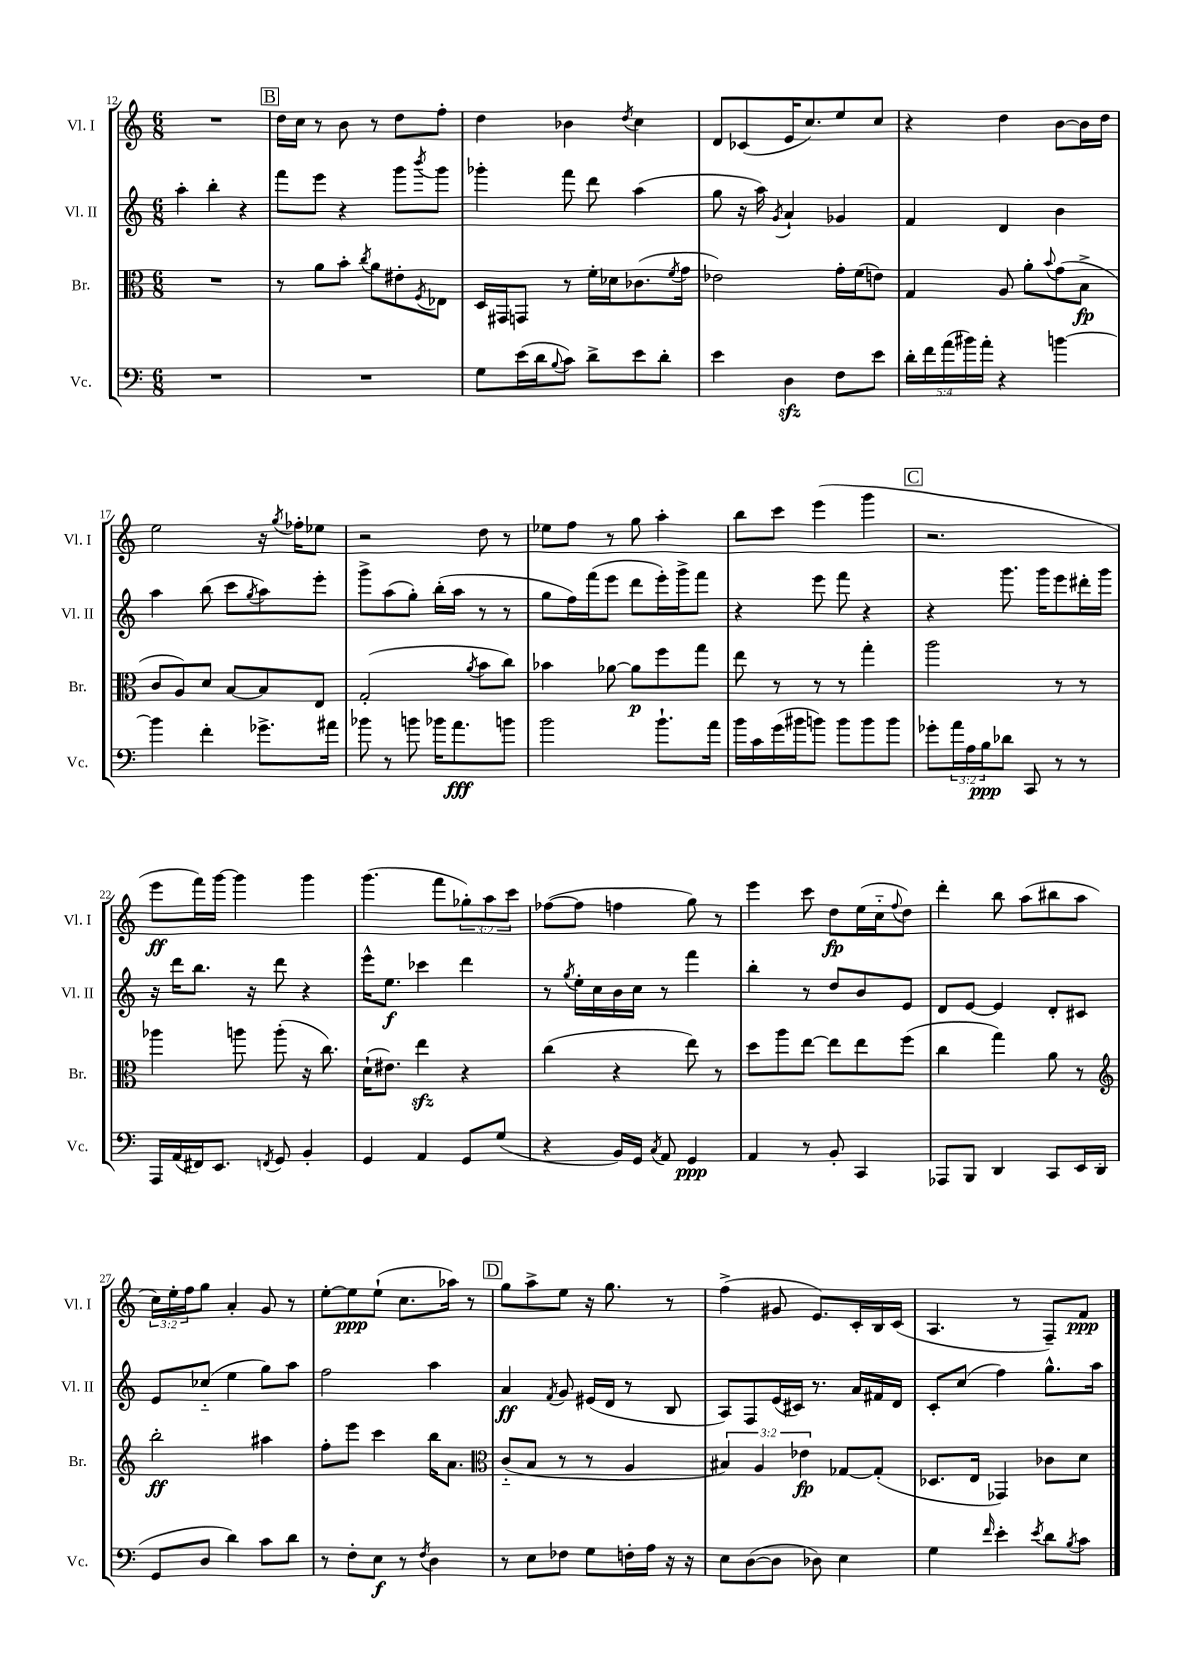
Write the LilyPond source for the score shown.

<<
\new StaffGroup <<
\new Staff = "s0" \with { instrumentName = "Vl. I" shortInstrumentName = "Vl. I" } {
    \clef treble \key c \major \numericTimeSignature \time 6/8 \override Staff.TupletNumber.text = #tuplet-number::calc-fraction-text
    R2. |
    \mark \markup { \box "B" } d''16 c''16 r8 b'8 r8 d''8 f''8-. |
    d''4 bes'4 \acciaccatura { d''8 } c''4 |
    d'8 ces'8( e'16 c''8.) e''8 c''8 |
    r4 d''4 b'8~ b'16 d''16 |
    e''2 r16 \acciaccatura { g''8 } fes''16-. ees''8 |
    r2 d''8 r8 |
    ees''8 f''8 r8 g''8 a''4-. |
    b''8 c'''8 e'''4( g'''4 |
    \mark \markup { \box "C" } r2. |
    e'''8\ff f'''16) g'''16~ g'''4 g'''4 |
    g'''4.( f'''8 \tuplet 3/2 { ges''8-.) a''8 c'''8 } |
    fes''8~( fes''8 f''4 g''8) r8 |
    e'''4 c'''8 d''8\fp e''16( c''16-_ \appoggiatura { f''8 } d''8) |
    d'''4-. b''8 a''8( bis''8 a''8 |
    \tuplet 3/2 { c''16) e''16-. f''16 } g''8 a'4-. g'8 r8 |
    e''8~-. e''8\ppp e''8-!( c''8. aes''16) r8 |
    \mark \markup { \box "D" } g''8 a''8-> e''8 r16 g''8. r8 |
    f''4->( gis'8 e'8.) c'16-. b16 c'16( |
    a4. r8 f8--) f'8\ppp \bar "|." |
}
\new Staff = "s1" \with { instrumentName = "Vl. II" shortInstrumentName = "Vl. II" } {
    \clef treble \key c \major \numericTimeSignature \time 6/8
    a''4-. b''4-. r4 |
    \mark \markup { \box "B" } f'''8 e'''8 r4 g'''8 \acciaccatura { b'''8 } g'''8 |
    ges'''4-. f'''8 d'''8 a''4( |
    g''8 r16 a''16) \acciaccatura { g'8 } a'4-! ges'4 |
    f'4 d'4 b'4 |
    a''4 b''8( c'''8 \acciaccatura { g''8 } a''8) e'''8-. |
    g'''8-> a''8( g''8-.) b''16-.( a''16 r8 r8 |
    g''8 f''16) f'''16( e'''8 d'''8 e'''16-.) g'''16-> f'''8 |
    r4 e'''8 f'''8 r4 |
    \mark \markup { \box "C" } r4 g'''8. g'''16 e'''8 dis'''16-. g'''16 |
    r16 d'''16 b''8. r16 d'''8 r4 |
    e'''16-^ e''8.\f ces'''4 d'''4 |
    r8 \acciaccatura { g''8 } e''16-. c''16 b'16 c''16 r8 f'''4 |
    b''4-. r8 d''8 b'8 e'8 |
    d'8 e'8~ e'4 d'8-. cis'8 |
    e'8 ces''8-_( e''4 g''8) a''8 |
    f''2 a''4 |
    \mark \markup { \box "D" } a'4\ff \acciaccatura { f'8 } g'8 eis'16( d'16 r8 b8 |
    a8) f8 e'16( cis'16) r8. a'16 fis'16 d'16 |
    c'8-. c''8( f''4) g''8.-^ a''16 \bar "|." |
}
\new Staff = "s2" \with { instrumentName = "Br." shortInstrumentName = "Br." } {
    \clef alto \key c \major \numericTimeSignature \time 6/8 \override Staff.TupletNumber.text = #tuplet-number::calc-fraction-text
    R2. |
    \mark \markup { \box "B" } r8 a'8 b'8-. \acciaccatura { c''8 } a'8 eis'8-. \acciaccatura { f8 } ees8 |
    d16 gis,16 g,8 r8 f'16-. des'16 ces'8.( \acciaccatura { f'8 } g'16 |
    ees'2) g'16-. f'16( e'8) |
    g4 a8 a'8-. \appoggiatura { b'8 } g'8( b8->\fp |
    c'8 a8) d'8 b8~ b8 e8 |
    g2-.( \acciaccatura { a'8 } b'8 c''8) |
    bes'4 aes'8~ aes'8\p f''8 g''8 |
    e''8 r8 r8 r8 g''4-. |
    \mark \markup { \box "C" } a''2 r8 r8 |
    aes''4 a''8 a''8-.( r16 c''8.) |
    d'16-!( eis'8.) e''4\sfz r4 |
    c''4( r4 e''8) r8 |
    d''8 a''8 e''8~ e''8 e''8 f''8( |
    c''4 g''4) a'8 r8 |
    \clef treble b''2-.\ff ais''4 |
    f''8-. e'''8 c'''4 b''16 a'8. |
    \mark \markup { \box "D" } \clef alto c'8-_( b8 r8 r8 a4 |
    \tuplet 3/2 { bis4) a4 ees'4\fp } ges8~ ges8-.( |
    des8. e16 ges,4) ces'8 d'8 \bar "|." |
}
\new Staff = "s3" \with { instrumentName = "Vc." shortInstrumentName = "Vc." } {
    \clef bass \key c \major \numericTimeSignature \time 6/8 \override Staff.TupletNumber.text = #tuplet-number::calc-fraction-text
    R2. |
    \mark \markup { \box "B" } R2. |
    g8 e'16( d'16 \appoggiatura { b8 } c'8) d'8-> e'8 d'8-. |
    e'4 d4\sfz f8 e'8 |
    \tuplet 5/4 { d'16-. f'16 a'16( bis'16) a'16-. } r4 b'4~ |
    b'4 f'4-. ges'8.-> ais'16 |
    bes'8 r8 b'8 bes'16 a'8.\fff b'8 |
    b'2 b'8.-! a'16 |
    b'16 c'16 g'16( bis'16 b'8) b'8 b'8 b'8 |
    \mark \markup { \box "C" } ges'8-. \tuplet 3/2 { a'16 a16 b16\ppp } des'8 c,8 r8 r8 |
    a,,16 a,16( fis,16) e,8. \acciaccatura { f,8 } g,8 b,4-. |
    g,4 a,4 g,8 g8( |
    r4 b,16) g,16 \acciaccatura { c8 } a,8 g,4\ppp |
    a,4 r8 b,8-. c,4 |
    aes,,8 b,,8 d,4 c,8 e,16 d,16( |
    g,8 d8 d'4) c'8 d'8 |
    r8 f8-. e8\f r8 \acciaccatura { f8 } d4 |
    \mark \markup { \box "D" } r8 e8 fes8 g8 f16-. a16 r16 r16 |
    e8 d8~( d8 des8) e4 |
    g4 \grace { f'16 } e'4-. \acciaccatura { e'8 } d'8 \acciaccatura { b8 } c'8 \bar "|." |
}
>>
>>
\layout { \context { \Score currentBarNumber = #12 } }
